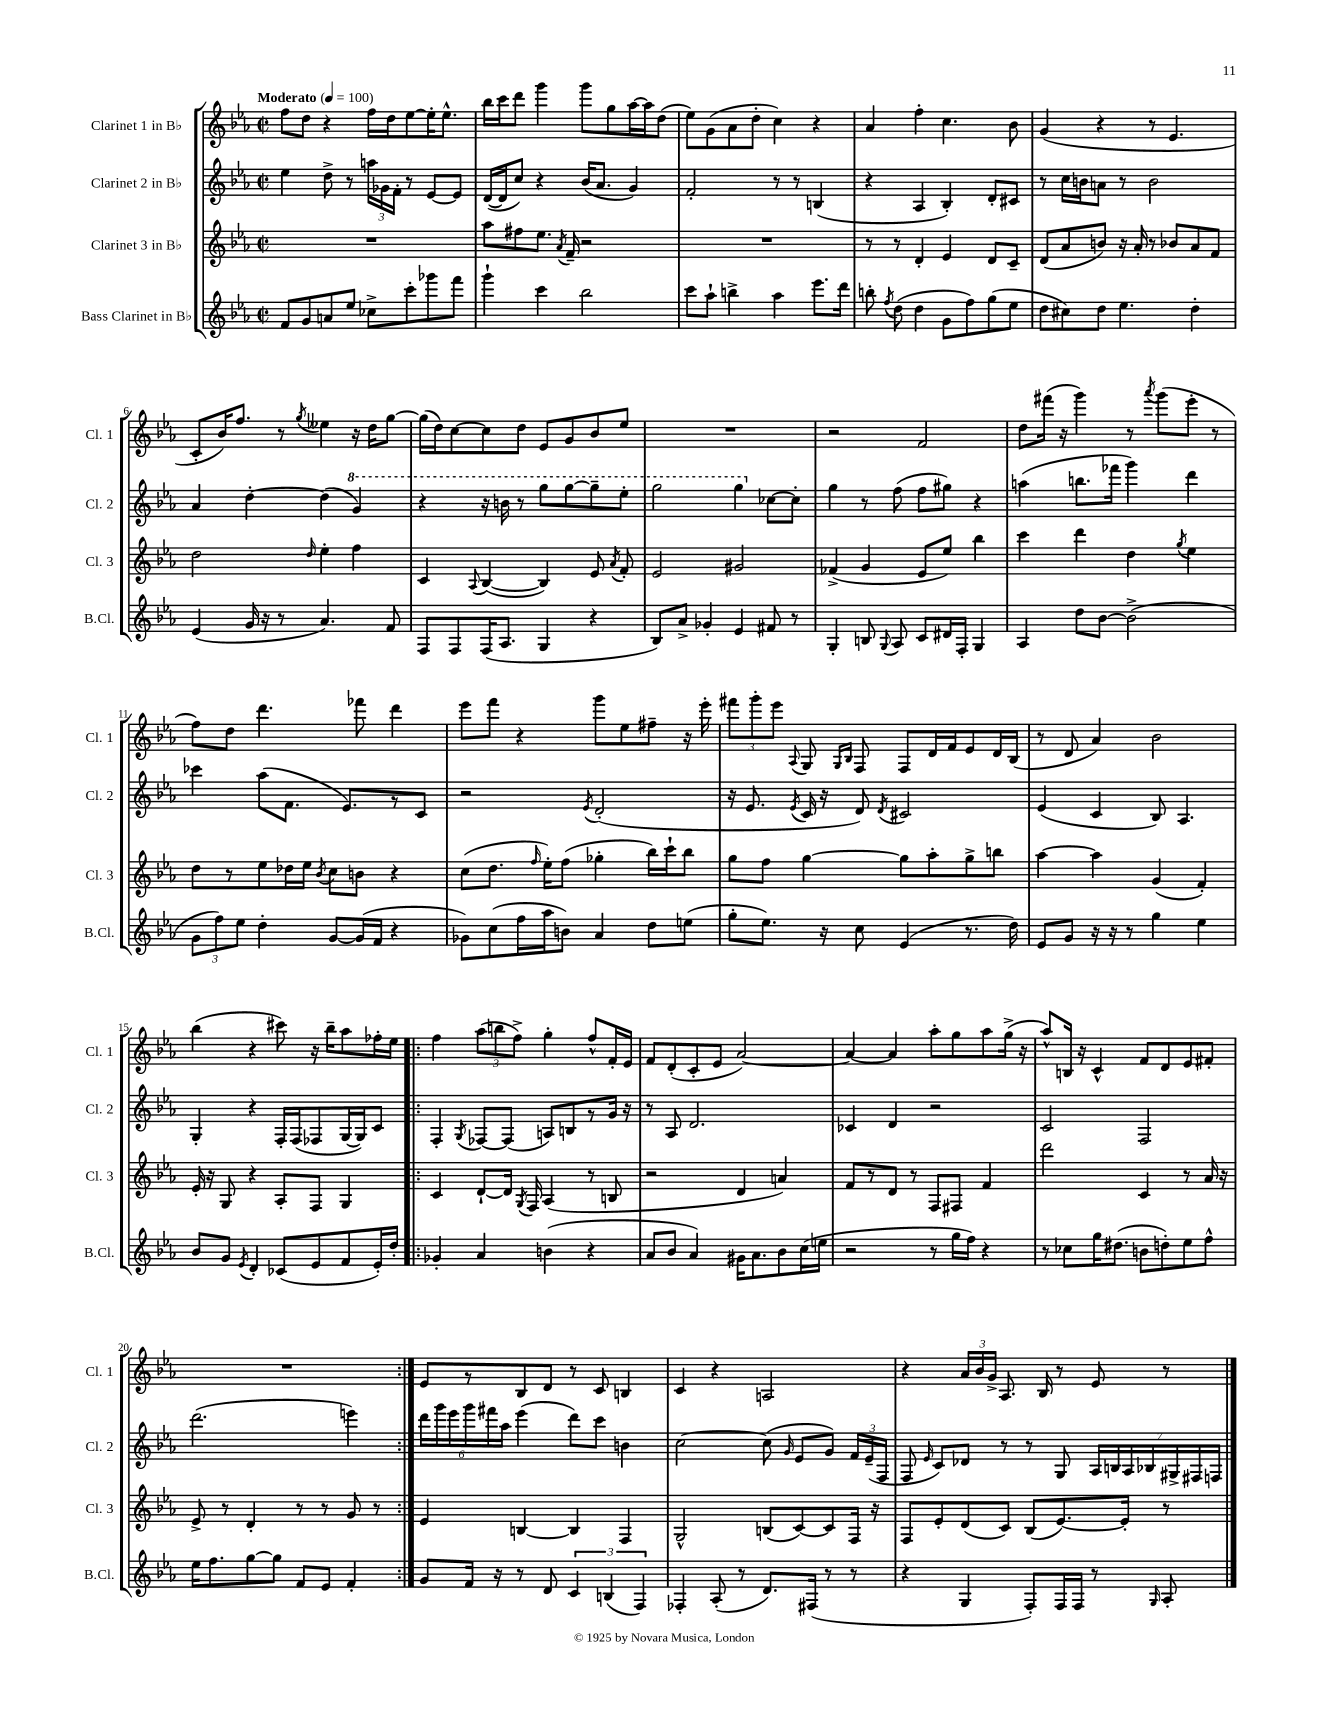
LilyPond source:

<<
\new StaffGroup <<
\new Staff = "s0" \with { instrumentName = "Clarinet 1 in Bb" shortInstrumentName = "Cl. 1" } {
    \clef treble \key ees \major \defaultTimeSignature \time 2/2 \tempo "Moderato" 4 = 100
    \autoBeamOff f''8[ d''8] r4 f''16[ d''16 ees''8~ ees''16-. ees''8.]-^ |
    bes''16[ c'''16 d'''8] g'''4 g'''8[ g''8 aes''16~ aes''16 d''8]( |
    ees''8[) g'8( aes'8 d''8]-. c''4) r4 |
    aes'4 f''4-. c''4. bes'8 |
    g'4( r4 r8 ees'4. |
    c'8[-. bes'16) f''8.] r8 \acciaccatura { g''8 } eeses''4 r16 d''16[ g''8]~ |
    g''16[( d''16) c''8~ c''8 d''8] ees'8[ g'8 bes'8 ees''8] |
    R1 |
    r2 f'2 |
    d''8[ fis'''16]( r16 g'''4) r8 \acciaccatura { aes'''8 } g'''8[( ees'''8]-. r8 |
    f''8[) d''8] d'''4. fes'''8 d'''4 |
    ees'''8[ f'''8] r4 g'''8[ ees''8 fis''8]-- r16 ees'''16-. |
    \tuplet 3/2 { fis'''8[ g'''8-. ees'''8] } \appoggiatura { aes8 } g8 \grace { g16[ bes16] } f8 f8[ d'16 f'16 ees'8 d'16 bes16]( |
    r8 d'8 aes'4) bes'2 |
    bes''4( r4 cis'''8) r16 bes''16[-- aes''8 fes''16-. ees''16] |
    \repeat volta 2 { f''4 \tuplet 3/2 { aes''8[( b''8 f''8]->) } g''4-. f''8[-^ f'16-. ees'16] |
    f'8[ d'8-.( c'8-. ees'8] aes'2~) |
    aes'4~ aes'4 aes''8[-. g''8 aes''8 g''16]->( r16 |
    aes''8[-^) b16] r16 c'4-^ f'8[ d'8 ees'8 fis'8]-. |
    R1 | }
    ees'8[ r8 bes8 d'8] r8 c'8 b4 |
    c'4 r4 a2 |
    r4 \tuplet 3/2 { aes'16[ bes'16 g'16]-> } aes8. bes16 r8 ees'8 r8 \bar "|." |
}
\new Staff = "s1" \with { instrumentName = "Clarinet 2 in Bb" shortInstrumentName = "Cl. 2" } {
    \clef treble \key ees \major \defaultTimeSignature \time 2/2
    \autoBeamOff ees''4 d''8-> r8 \tuplet 3/2 { a''16[ ges'16 f'16]-. } r8 ees'8[~ ees'8] |
    d'16[~( d'16 c''8]) r4 bes'16[( aes'8.] g'4) |
    f'2-. r8 r8 b4( |
    r4 aes4 bes4-.) d'8[-. cis'8] |
    r8 c''16[ b'16 a'8] r8 b'2 |
    aes'4 d''4~-. d''4( \ottava #1 g''4) |
    r4 r16 b''16 r8 g'''8[ g'''8~ g'''8-- ees'''8]-. |
    g'''2 g'''4 \ottava #0 ces''8[~ ces''8]-. |
    g''4 r8 f''8( f''8[ gis''8]) r4 |
    a''4( b''8.[ fes'''16] g'''4) d'''4 |
    ces'''4 aes''8[( f'8.] ees'8.[) r8 c'8] |
    r2 \acciaccatura { ees'8 } d'2-.( |
    r16 ees'8. \acciaccatura { ees'8 } c'16 r16 d'8) \acciaccatura { d'8 } cis'2 |
    ees'4( c'4 bes8) aes4. |
    g4-. r4 f16[-. f16( fes8 g16~ g16) c'8] |
    \repeat volta 2 { f4-. \acciaccatura { g8 } fes8[~ fes8]( a8[) b8 r8 g'16] r16 |
    r8 aes8 d'2. |
    ces'4 d'4 r2 |
    c'2 f2 |
    d'''2.( e'''4) | }
    \tuplet 6/4 { d'''16[ g'''16 ees'''16 g'''16 fis'''16 aes''16] } ees'''4( d'''8[) c'''8] b'4 |
    c''2~ c''8( \grace { g'16 } ees'8[ g'8]) \tuplet 3/2 { f'16[ ees'16--( f16] } |
    f8 \grace { ees'16 } c'8[) des'8] r8 r8 g8 \tuplet 7/4 { aes16[ b16 aes16 bes16 gis16-> fis16 f16] } \bar "|." |
}
\new Staff = "s2" \with { instrumentName = "Clarinet 3 in Bb" shortInstrumentName = "Cl. 3" } {
    \clef treble \key ees \major \defaultTimeSignature \time 2/2
    \autoBeamOff R1 |
    aes''8[ fis''8 ees''8.] \acciaccatura { aes'8 } f'16-- r2 |
    R1 |
    r8 r8 d'4-. ees'4 d'8[ c'8]-- |
    d'8[( aes'8 b'8]) r16 aes'16-. r8 bes'8[ aes'8 f'8] |
    d''2 \grace { d''16 } ees''4-. f''4 |
    c'4 \appoggiatura { aes8 } bes4~( bes4) ees'8 \acciaccatura { aes'8 } f'8-. |
    ees'2 gis'2 |
    fes'4->( g'4 ees'8[ ees''8]) bes''4 |
    c'''4 d'''4 d''4 \acciaccatura { g''8 } ees''4 |
    d''8[ r8 ees''8 des''16 ees''16] \acciaccatura { bes'8 } c''8[ b'8] r4 |
    c''8[( d''8.] \grace { f''16 } ees''16[-.) f''8]( ges''4-. bes''16[) c'''16-! bes''8] |
    g''8[ f''8] g''4~ g''8[ aes''8-. g''8-> b''8] |
    aes''4~ aes''4 g'4( f'4-.) |
    ees'16-. r16 g8 r4 aes8[-. f8] g4 |
    \repeat volta 2 { c'4 d'8[~-! d'16] \acciaccatura { g8 } f16 aes4( r8 b8 |
    r2 d'4 a'4) |
    f'8[ r8 d'8] r8 f8[ fis8] f'4 |
    d'''2 c'4 r8 aes'16 r16 |
    ees'8-> r8 d'4-. r8 r8 g'8 r8 | }
    ees'4 b4~ b4 f4 |
    g2-^ b8[( c'8~) c'8 f16] r16 |
    f8[ ees'8-. d'8( c'8]) bes8[( ees'8.~) ees'16]-. r8 \bar "|." |
}
\new Staff = "s3" \with { instrumentName = "Bass Clarinet in Bb" shortInstrumentName = "B.Cl." } {
    \clef treble \key ees \major \defaultTimeSignature \time 2/2
    \autoBeamOff f'8[ g'8 a'8 ees''8] ces''8[-> c'''8-. ges'''8 f'''8] |
    g'''4-! c'''4 bes''2 |
    c'''8[ aes''8]-! b''4-> aes''4 ees'''8.[ d'''16] |
    b''8-. \acciaccatura { f''8 } d''8( d''4 g'8[ f''8) g''8( ees''8] |
    d''8[ cis''8) d''8] ees''4. d''4-. |
    ees'4( g'16 r16 r8 aes'4.) f'8 |
    f8[ f8 f16( aes8.] g4 r4 |
    bes8[) aes'8]-> ges'4-. ees'4 fis'8 r8 |
    g4-. b8 \appoggiatura { g8 } aes8 c'8[ dis'16 f16]-. g4 |
    aes4 d''8[ bes'8]~ bes'2->( |
    \tuplet 3/2 { g'8[ f''8) ees''8] } d''4-. g'8[~ g'16( f'16] r4 |
    ges'8[) c''8( f''16 aes''16 b'8]) aes'4 d''8[ e''8]( |
    g''8[-. ees''8.]) r16 c''8 ees'4( r8. d''16) |
    ees'8[ g'8] r16 r16 r8 g''4 ees''4 |
    bes'8[ g'8] \acciaccatura { ees'8 } d'4-. ces'8[( ees'8 f'8 ees'16-.) d''16]-. |
    \repeat volta 2 { ges'4-. aes'4 b'4( r4 |
    aes'8[ bes'8] aes'4) gis'16[ aes'8. bes'8 c''16( e''16] |
    r2 r8 g''16[ f''16]) r4 |
    r8 ces''8[ g''16 dis''8.]( b'8[ d''8-.) ees''8 f''8]-^ |
    ees''16[ f''8. g''8~ g''8] f'8[ ees'8] f'4-. | }
    g'8[ f'16] r16 r8 d'8 \tuplet 3/2 { c'4 b4( f4) } |
    fes4-. aes8-.( r8 d'8.[) fis16]( r8 r8 |
    r4 g4 f8[-.) f16 f16] r8 \grace { g16 } aes8-. \bar "|." |
}
>>
>>
